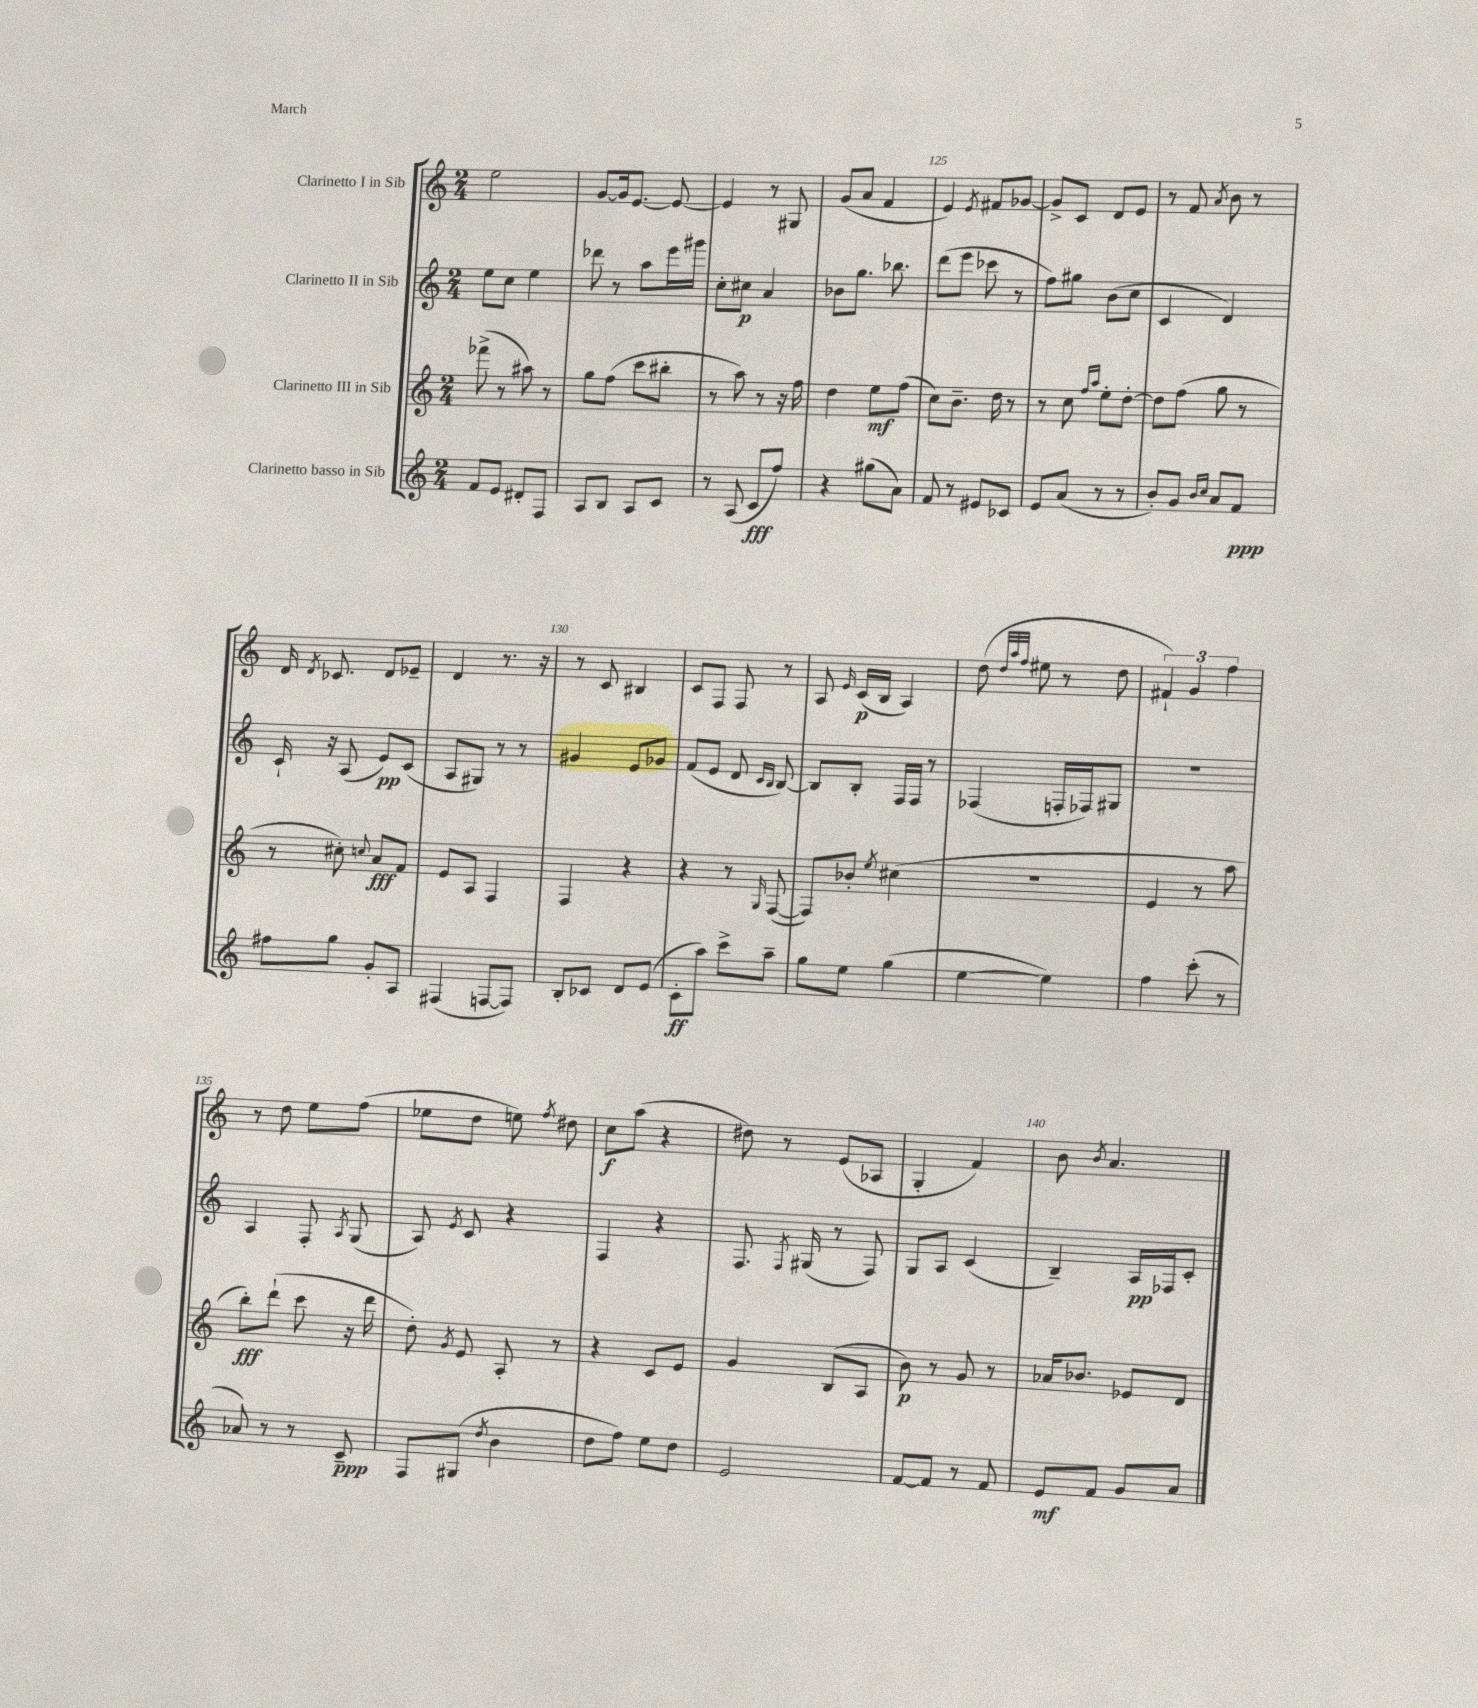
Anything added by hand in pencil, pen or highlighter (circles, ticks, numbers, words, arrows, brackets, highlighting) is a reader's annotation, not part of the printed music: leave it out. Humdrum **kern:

**kern	**dynam	**kern	**dynam	**kern	**dynam	**kern	**dynam
*part4	*part4	*part3	*part3	*part2	*part2	*part1	*part1
*staff4	*staff4	*staff3	*staff3	*staff2	*staff2	*staff1	*staff1
*I"Clarinetto basso in Sib	*	*I"Clarinetto III in Sib	*	*I"Clarinetto II in Sib	*	*I"Clarinetto I in Sib	*
*clefG2	*	*clefG2	*	*clefG2	*	*clefG2	*
*k[]	*	*k[]	*	*k[]	*	*k[]	*
*M2/4	*	*M2/4	*	*M2/4	*	*M2/4	*
=121	=121	=121	=121	=121	=121	=121	=121
8f/L	.	(8fff-X^\	.	8ee\L	.	2ee\	.
8e/J	.	8r	.	8cc\J	.	.	.
8d#X'/L	.	8aa#X\)	.	4ee\	.	.	.
8F/J	.	8r	.	.	.	.	.
=122	=122	=122	=122	=122	=122	=122	=122
8A/L	.	8gg\L	.	8ddd-X\	.	[8g/L	.
8B/J	.	(8ff\J	.	8r	.	16g/k]	.
.	.	.	.	.	.	[8.e/J	.
8A/L	.	8ccc\L	.	8aa\L	.	.	.
8c/J	.	8bb#X'\J	.	16eee\L	.	8e/_	.
.	.	.	.	16ggg#X\JJ	.	.	.
=123	=123	=123	=123	=123	=123	=123	=123
8r	.	8r	.	8cc'\L	.	4e/]	.
(8A/	.	8aa\)	.	8cc#X\J	p	.	.
8c/L	fff	8r	.	4a/	.	8r	.
8ff/J)	.	16r	.	.	.	8G#X/	.
.	.	16ff\	.	.	.	.	.
=124	=124	=124	=124	=124	=124	=124	=124
4r	.	4dd\	.	8b-X\L	.	(8g/L	.
.	.	.	.	8.gg\J	.	8a/J	.
(8gg#X\L	.	8ee\L	mf	.	.	4f/	.
.	.	.	.	8.bb-X\	.	.	.
8a\J)	.	(8ff\J	.	.	.	.	.
=125	=125	=125	=125	=125	=125	=125	=125
8f/	.	8cc\L)	.	(8ddd\L	.	4e/)	.
8r	.	8.b~\J	.	8eee\J	.	.	.
.	.	.	.	.	.	8qe/	.
8e#X/L	.	.	.	8ccc-X\	.	8f#X/L	.
.	.	16dd\	.	.	.	.	.
8c-X/J	.	8r	.	8r	.	[8g-X/J	.
=126	=126	=126	=126	=126	=126	=126	=126
8e/L	.	8r	.	8ff\L)	.	8g-^/L]	.
(8a/J	.	8cc\	.	8gg#X\J	.	8c/J	.
.	.	16qqff/LL	.	.	.	.	.
.	.	16qqaa/JJ	.	.	.	.	.
8r	.	8ee'\L	.	(8b\L	.	8d/L	.
8r	.	[8dd'\J	.	8cc\J	.	8e/J	.
=127	=127	=127	=127	=127	=127	=127	=127
8b'/L)	.	8dd\L]	.	4c/	.	8r	.
8g/J	.	(8ff\J	.	.	.	8f/	.
16qqb/LL	.	.	.	.	.	.	.
16qqcc/JJ	.	.	.	.	.	8qa/	.
8a/L	.	8gg\	.	4d/)	.	8b\	.
8f/J	ppp	8r	.	.	.	8r	.
!!LO:LB:g=z
=128	=128	=128	=128	=128	=128	=128	=128
8ff#X\L	.	8r	.	16c`/	.	16d/	.
.	.	.	.	.	.	8qd/	.
.	.	.	.	16r	.	8.c-X/	.
8gg\J	.	8cc#X'\)	.	(8A/	.	.	.
.	.	8qqccn/	.	.	.	.	.
8g'/L	.	8a/L	fff	8e/L)	pp	8d/L	.
8A/J	.	8f/J	.	(8c/J	.	8e-X~/J	.
=129	=129	=129	=129	=129	=129	=129	=129
(4F#X/	.	8e/L	.	8A/L	.	4d/	.
.	.	8A/J	.	8G#X/J)	.	.	.
[8Fn/L	.	4F/	.	8r	.	8.r	.
8F/J])	.	.	.	8r	.	.	.
.	.	.	.	.	.	16r	.
=130	=130	=130	=130	=130	=130	=130	=130
8B'/L	.	4F/	.	4g#X/	.	8r	.
8c-X/J	.	.	.	.	.	8c/	.
8d/L	.	4r	.	8e/L	.	4B#X/	.
(8e/J	.	.	.	8g-X/J	.	.	.
=131	=131	=131	=131	=131	=131	=131	=131
8c'\L	ff	4r	.	(8f/L	.	8c/L	.
8aa\J)	.	.	.	8e/J	.	8F/J	.
8ccc^\L	.	8r	.	8d/	.	8F/	.
.	.	.	.	16qqc/LL	.	.	.
.	.	16qqG/	.	16qqB/JJ	.	.	.
8aa~\J	.	([8F/	.	[8B/)	.	8r	.
=132	=132	=132	=132	=132	=132	=132	=132
8gg\L	.	8F/L])	.	8B/L]	.	8A/	.
.	.	.	.	.	.	16qqe/	.
8ee\J	.	8b-X'/J	.	8B'/J	.	(16c/LL	p
.	.	.	.	.	.	16B/JJ	.
.	.	8qee/	.	.	.	.	.
(4gg\	.	(4cc#X\	.	16F/LL	.	4A/)	.
.	.	.	.	16F/JJ	.	.	.
.	.	.	.	8r	.	.	.
=133	=133	=133	=133	=133	=133	=133	=133
[4ee\	.	2r	.	(4F-X/	.	(8dd\	.
.	.	.	.	.	.	32qqdd/LLL	.
.	.	.	.	.	.	32qqaa/	.
.	.	.	.	.	.	32qqff/JJJ	.
.	.	.	.	.	.	8ee#X\	.
4ee\])	.	.	.	16Fn'/LL	.	8r	.
.	.	.	.	16F-X/J)	.	.	.
.	.	.	.	8G#X/J	.	8dd\	.
=134	=134	=134	=134	=134	=134	=134	=134
4ff\	.	4e/	.	2r	.	6f#X`/)	.
.	.	.	.	.	.	6g/	.
(8ccc'\	.	8r	.	.	.	.	.
.	.	.	.	.	.	6ff\	.
8r	.	8aa\	.	.	.	.	.
!!LO:LB:g=z
=135	=135	=135	=135	=135	=135	=135	=135
8a-X/)	.	8bb'\L)	fff	4A/	.	8r	.
8r	.	(8ddd`\J	.	.	.	8dd\	.
8r	.	8ccc\	.	8F'/	.	8ee\L	.
.	.	.	.	8qA/	.	.	.
8c~/	ppp	16r	.	(8G/	.	(8ff\J	.
.	.	16ddd\	.	.	.	.	.
=136	=136	=136	=136	=136	=136	=136	=136
8F/L	.	8dd'\)	.	8A/)	.	8ee-X\L	.
.	.	8qg/	.	8qe/	.	.	.
(8G#X/J	.	8e/	.	8c/	.	8dd\J	.
8qdd/	.	.	.	.	.	.	.
4b\	.	8A'/	.	4r	.	8een\)	.
.	.	.	.	.	.	8qff/	.
.	.	8r	.	.	.	8dd#X\	.
=137	=137	=137	=137	=137	=137	=137	=137
8dd\L	.	4r	.	4F/	.	8cc\L	f
8ff\J)	.	.	.	.	.	(8aa\J	.
8ee\L	.	8c/L	.	4r	.	4r	.
8dd\J	.	8e/J	.	.	.	.	.
=138	=138	=138	=138	=138	=138	=138	=138
2e/	.	4g/	.	8.F/	.	8dd#X\)	.
.	.	.	.	.	.	8r	.
.	.	.	.	8qF/	.	.	.
.	.	.	.	(16G#X/	.	.	.
.	.	(8B/L	.	8r	.	(8e/L	.
.	.	8A/J	.	8F/)	.	8A-X/J	.
=139	=139	=139	=139	=139	=139	=139	=139
[8f/L	.	8b\)	p	8G/L	.	4G'/	.
8f/J]	.	8r	.	8A/J	.	.	.
8r	.	8g/	.	(4c/	.	4f/)	.
8f/	.	8r	.	.	.	.	.
=140	=140	=140	=140	=140	=140	=140	=140
8e/L	mf	16a-X/KL	.	4B~/)	.	8b\	.
.	.	8.b-X/J	.	.	.	.	.
.	.	.	.	.	.	8qb/	.
8f/J	.	.	.	.	.	4.a/	.
8g/L	.	8e-X/L	.	16A/LL	pp	.	.
.	.	.	.	16F-X/J	.	.	.
8a/J	.	8d/J	.	8c'/J	.	.	.
==	==	==	==	==	==	==	==
*-	*-	*-	*-	*-	*-	*-	*-
